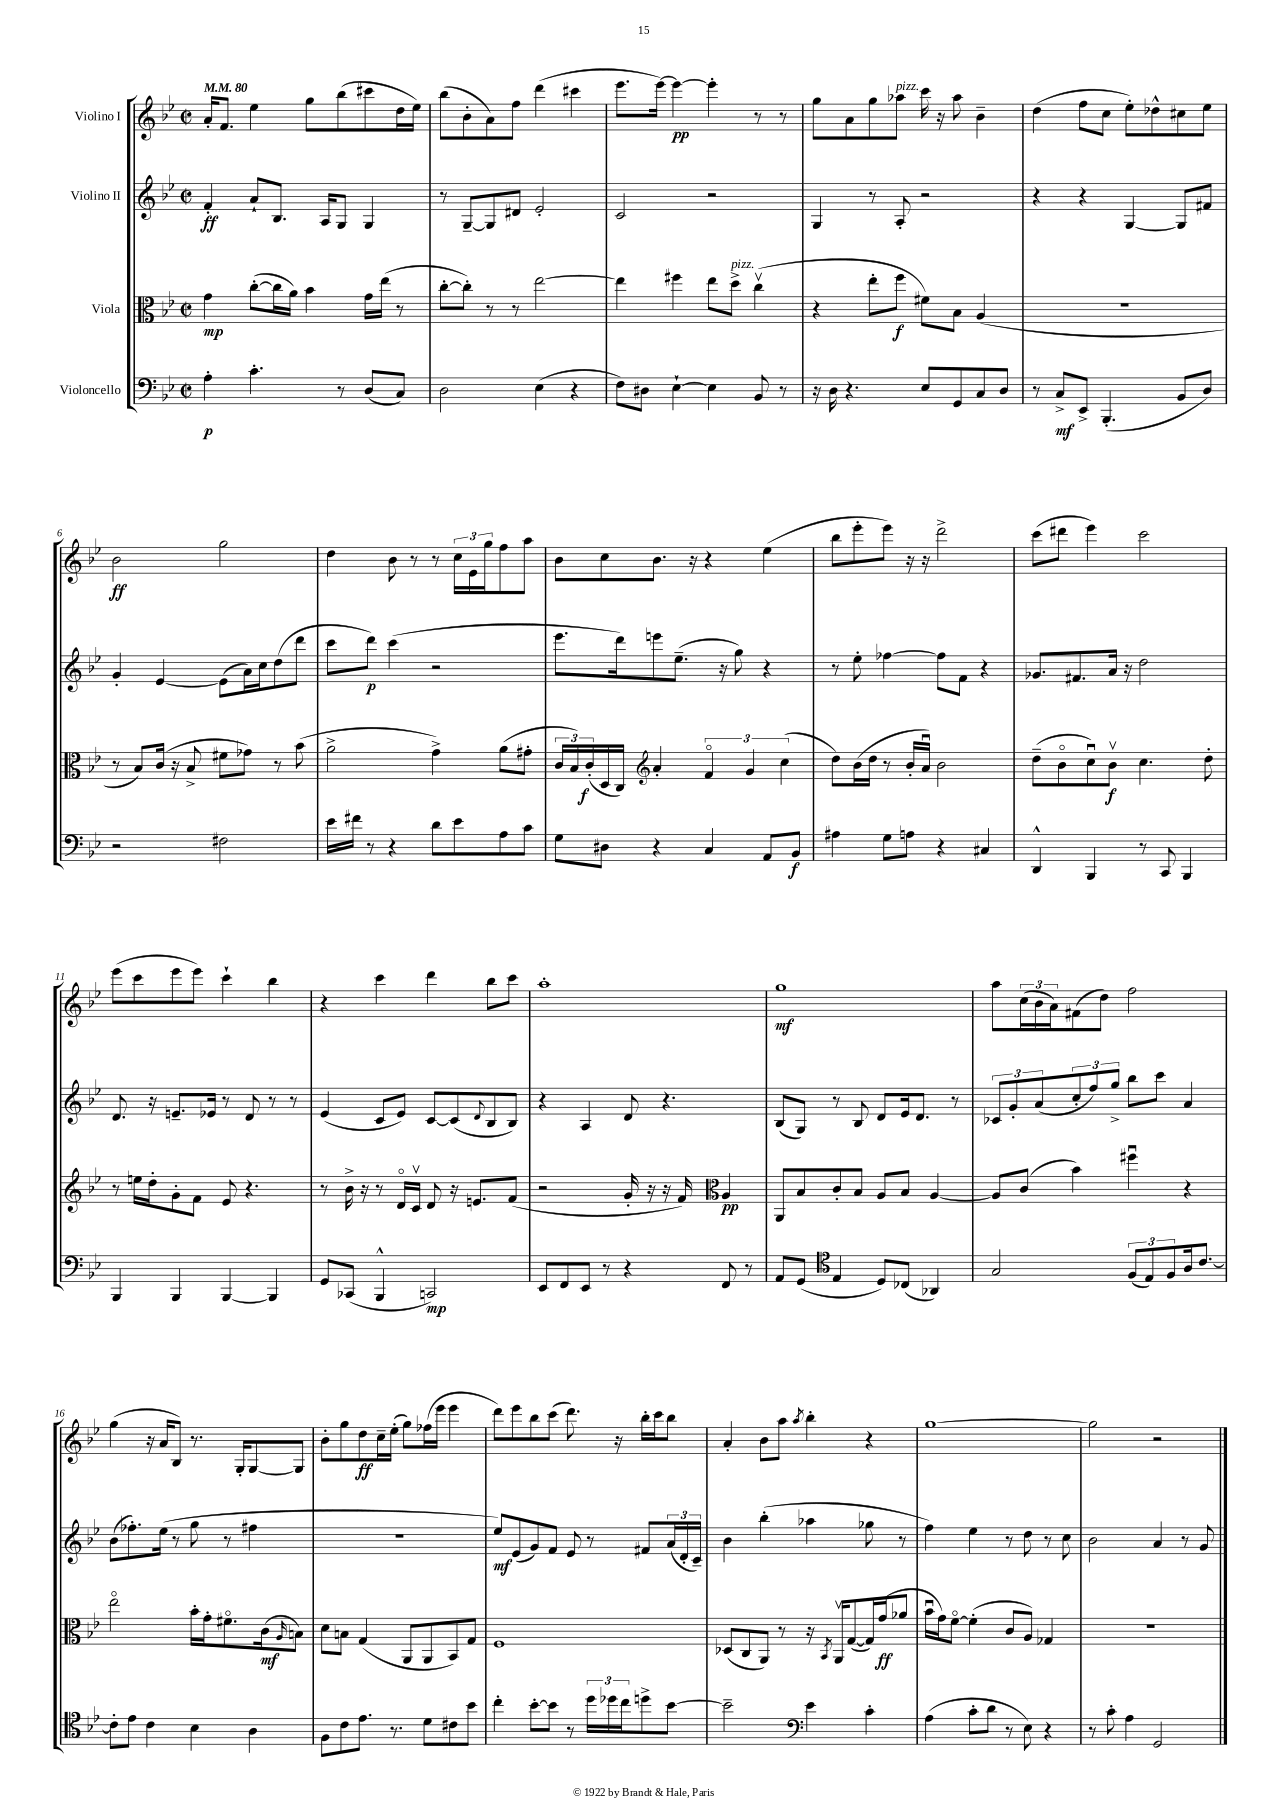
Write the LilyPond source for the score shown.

<<
\new StaffGroup <<
\new Staff = "s0" \with { instrumentName = "Violino I" } {
    \clef treble \key bes \major \defaultTimeSignature \time 2/2 \tempo 4 = 80
    a'16-. f'8. ees''4 g''8 bes''8( cis'''8 d''16 ees''16) |
    bes''8( bes'8-. a'8) f''8 d'''4( cis'''4 |
    ees'''8. ees'''16~) ees'''4~\pp ees'''4-. r8 r8 |
    g''8 a'8 g''8 aes''8^\markup { \italic "pizz." } c'''16 r16 aes''8 bes'4-- |
    d''4( f''8 c''8 ees''8-.) des''8-^ cis''8 ees''8 |
    bes'2\ff g''2 |
    d''4 bes'8 r8 r8 \tuplet 3/2 { c''16 ees'16 g''16 } f''8 a''8 |
    bes'8 c''8 bes'8. r16 r4 ees''4( |
    bes''8 ees'''8-. ees'''8) r16 r16 d'''2-> |
    c'''8( dis'''8 ees'''4) c'''2 |
    ees'''8( c'''8 ees'''8 ees'''8) c'''4-! bes''4 |
    r4 c'''4 d'''4 bes''8 c'''8 |
    a''1-. |
    g''1\mf |
    a''8 \tuplet 3/2 { c''16( bes'16 a'16) } fis'8( d''8) f''2 |
    g''4( r16 a'16 bes8) r8. g16-. g8~ g8 |
    bes'8-. g''8 d''8\ff c''16-- ees''16-.( g''8) fes''16( ees'''16 ees'''4 |
    d'''8) ees'''8 bes''8 c'''8( d'''8.) r16 bes''16-. c'''16 bes''8 |
    a'4-. bes'8 a''8 \acciaccatura { a''8 } bes''4-. r4 |
    g''1~ |
    g''2 r2 \bar "|." |
}
\new Staff = "s1" \with { instrumentName = "Violino II" } {
    \clef treble \key bes \major \defaultTimeSignature \time 2/2
    f'4-.\ff a'8-! bes8. a16 g8 g4 |
    r8 g8~-- g8 dis'8 ees'2-. |
    c'2 r2 |
    g4 r8 a8-. r2 |
    r4 r4 g4~ g8 fis'8 |
    g'4-. ees'4~ ees'8( a'16) c''16 d''8( d'''8 |
    c'''8 d'''8\p) c'''4( r2 |
    ees'''8. d'''16) e'''8 ees''8.--( r16 g''8) r4 |
    r8 ees''8-. fes''4~ fes''8 f'8 r4 |
    ges'8. fis'8. a'16 r16 d''2 |
    d'8. r16 e'8.-- ees'16 r8 d'8 r8 r8 |
    ees'4( c'8 ees'8) c'8~ c'8( \appoggiatura { d'8 } bes8 bes8) |
    r4 a4 d'8 r4. |
    bes8( g8) r8 bes8 d'8 ees'16 d'8. r8 |
    \tuplet 3/2 { ces'8 g'8-. a'8( } \tuplet 3/2 { c''8-. f''8) g''8-> } bes''8 c'''8 a'4 |
    bes'8( fes''8.-.) ees''16( r8 g''8 r8 fis''4 |
    r1 |
    ees''8\mf) ees'8( g'8) f'8 ees'8 r8 fis'8 \tuplet 3/2 { a'16( d'16-. c'16--) } |
    bes'4 bes''4-.( aes''4 ges''8 r8 |
    f''4) ees''4 r8 d''8 r8 c''8 |
    bes'2 a'4 r8 g'8 \bar "|." |
}
\new Staff = "s2" \with { instrumentName = "Viola" } {
    \clef alto \key bes \major \defaultTimeSignature \time 2/2
    g'4\mp c''8~-.( c''16 a'16) bes'4 g'16 ees''16( r8 |
    c''8~-. c''8-.) r8 r8 ees''2~ |
    ees''4 fis''4 ees''8 d''8->^\markup { \italic "pizz." } c''4\upbow( |
    r4 ees''8-. f''8\f fis'8) bes8 a4( |
    R1 |
    r8 bes8) c'16( r16 bes8-> fis'8 ges'8) r8 bes'8( |
    a'2-> g'4->) a'8( gis'8-. |
    \tuplet 3/2 { c'16 bes16) c'16-.\f( } d16 c16) \clef treble a'4-. \tuplet 3/2 { f'4\flageolet g'4 c''4( } |
    d''8) bes'16( d''16 r8 bes'16-. a'16\downbow) bes'2 |
    d''8--( bes'8\flageolet c''8\downbow) bes'8\upbow\f c''4. d''8-. |
    r8 e''16 d''16-. g'8-. f'8 ees'8 r4. |
    r8 bes'16-> r16 r8 d'16\flageolet c'16\upbow d'8 r16 e'8. f'8( |
    r2 g'16-. r16 r16 f'16) \clef alto a4\pp |
    a,8 bes8 c'8-. bes8 a8 bes8 a4~ |
    a8 c'8( bes'4) fis''4\downbow r4 |
    ees''2\flageolet bes'16-. g'16-. fis'8.\flageolet c'16\mf( \grace { a16 } b8) |
    d'8 b8 g4( a,8 a,8 bes,8) g8 |
    f1 |
    des8( c8 a,8) r8 r16 \acciaccatura { bes,8 } a,16\upbow g8~( g16) g'16\ff( aes'8 |
    bes'16\downbow g'16) f'8~\flageolet f'4-.( c'8 a8) ges4 |
    r1 \bar "|." |
}
\new Staff = "s3" \with { instrumentName = "Violoncello" } {
    \clef bass \key bes \major \defaultTimeSignature \time 2/2
    a4-.\p c'4.-. r8 d8( c8) |
    d2 ees4( r4 |
    f8) dis8 ees4~-! ees4 bes,8 r8 |
    r16 d16 r4. ees8 g,8 c8 d8 |
    r8 c8->\mf ees,8-> bes,,4.-.( bes,8 d8) |
    r2 fis2 |
    ees'16 fis'16 r8 r4 d'8 ees'8 a8 c'8 |
    g8 dis8 r4 c4 a,8 bes,8\f |
    ais4 g8 a8 r4 cis4 |
    d,4-^ bes,,4 r8 c,8 bes,,4 |
    bes,,4 bes,,4 bes,,4~ bes,,4 |
    g,8 ces,8( bes,,4-^ c,2\mp) |
    ees,8 f,8 ees,8 r8 r4 f,8 r8 |
    a,8 g,8( \clef tenor ees4 d8) ces8( aes,4) |
    g2 \tuplet 3/2 { f8( ees8) f8 } a16 c'8.~ |
    c'8-. ees'8 c'4 bes4 a4 |
    f8 c'8 ees'8. r8. d'8 cis'8 bes'8 |
    c''4-. bes'8~-. bes'8 r8 \tuplet 3/2 { d''16 des''16 c''16 } d''8-> bes'8~ |
    bes'2-- \clef bass ees'4 c'4-. |
    a4( c'8-. d'8 r8 ees8) r4 |
    r8 c'8-. a4 g,2 \bar "|." |
}
>>
>>
